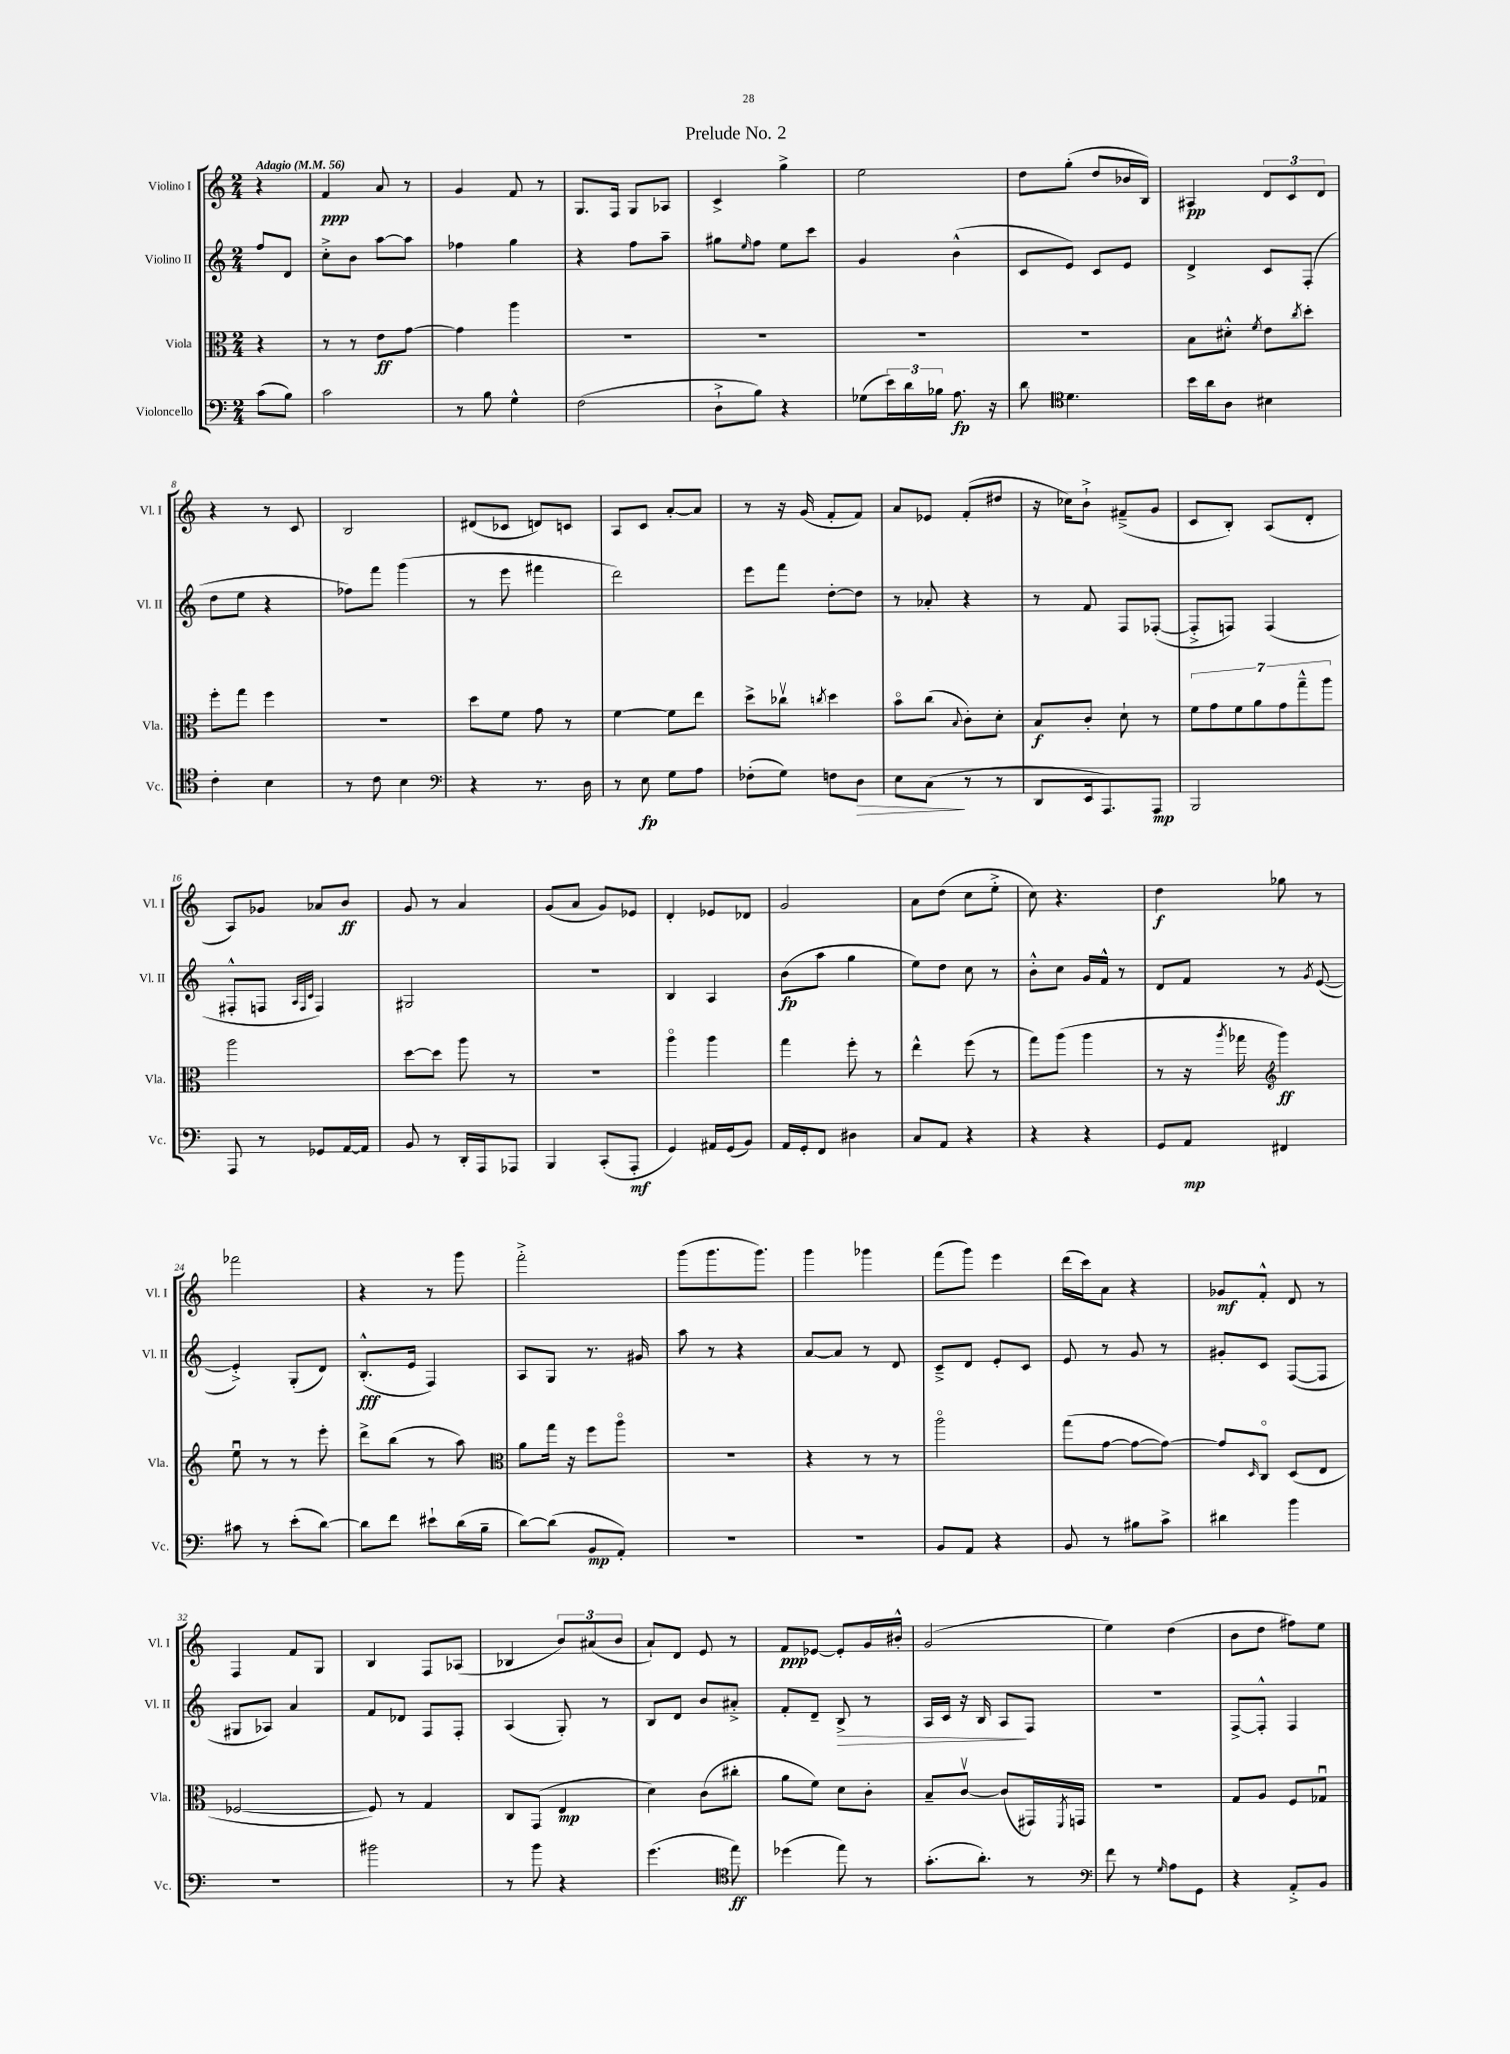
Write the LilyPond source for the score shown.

\header { title = "Prelude No. 2" }
<<
\new StaffGroup <<
\new Staff = "s0" \with { instrumentName = "Violino I" shortInstrumentName = "Vl. I" } {
    \clef treble \key c \major \numericTimeSignature \time 2/4 \partial 4 \tempo "Adagio" 4 = 56
    r4 |
    f'4\ppp a'8 r8 |
    g'4 f'8 r8 |
    g8. f16 g8 aes8 |
    c'4-> g''4-> |
    e''2 |
    d''8 g''8-.( d''8 bes'16 b16) |
    ais4\pp \tuplet 3/2 { d'8 c'8 d'8 } |
    r4 r8 c'8 |
    b2 |
    dis'8( ces'8 d'8) c'8 |
    a8 c'8 a'8~-. a'8 |
    r8 r16 g'16( f'8-. f'8) |
    a'8 ees'8 f'8-.( dis''8 |
    r16 ces''16) b'8-!-> fis'8--->( g'8 |
    c'8 b8-.) a8( d'8-. |
    a8) ges'8 aes'8 b'8\ff |
    g'8 r8 a'4 |
    g'8( a'8 g'8) ees'8 |
    d'4-. ees'8 des'8 |
    g'2 |
    a'8 d''8( c''8 e''8-.-> |
    c''8) r4. |
    d''4\f ges''8 r8 |
    fes'''2 |
    r4 r8 g'''8 |
    f'''2-.-> |
    g'''8( g'''8. g'''8.) |
    g'''4 ges'''4 |
    f'''8( g'''8) e'''4 |
    d'''16( c'''16) a'8 r4 |
    ges'8\mf f'8-.-^ d'8 r8 |
    f4 f'8 g8 |
    b4 f8 aes8( |
    bes4 \tuplet 3/2 { b'8) ais'8( b'8 } |
    a'8-!) d'8 e'8 r8 |
    f'8\ppp ees'8~ ees'8-. g'16 bis'16-.-^ |
    g'2( |
    e''4) d''4( |
    b'8 d''8 fis''8) e''8 \bar "|." |
}
\new Staff = "s1" \with { instrumentName = "Violino II" shortInstrumentName = "Vl. II" } {
    \clef treble \key c \major \numericTimeSignature \time 2/4 \partial 4
    f''8 d'8 |
    c''8-.-> b'8 a''8~ a''8 |
    fes''4 g''4 |
    r4 f''8 a''8-- |
    gis''8 \grace { e''16 } f''8 e''8 c'''8 |
    g'4 b'4-^( |
    c'8 e'8) c'8 e'8 |
    d'4-> c'8 f8-.( |
    d''8 e''8 r4 |
    fes''8) f'''8 g'''4( |
    r8 e'''8 fis'''4 |
    d'''2) |
    e'''8 f'''8 d''8~-. d''8 |
    r8 aes'8-. r4 |
    r8 f'8 f8 fes8~-.( |
    fes8-.-> f8) f4( |
    fis8-.-^ f8 \grace { a32 f32 c'32 } f4) |
    gis2 |
    R2 |
    b4 a4 |
    b'8\fp( a''8 g''4 |
    e''8) d''8 c''8 r8 |
    b'8-.-^ c''8 g'16 f'16-^ r8 |
    d'8 f'8 r8 \acciaccatura { g'8 } e'8~( |
    e'4-.->) g8-.( d'8) |
    b8.-.-^\fff( e'16 f4) |
    a8 g8 r8. gis'16 |
    a''8 r8 r4 |
    a'8~ a'8 r8 d'8 |
    c'8---> d'8 e'8-. c'8 |
    e'8 r8 g'8 r8 |
    gis'8-. c'8 f8~( f8 |
    gis8 aes8) a'4 |
    f'8 des'8 f8 f8-. |
    a4( g8-.) r8 |
    b8 d'8 b'8 ais'8-.-> |
    f'8-. d'8-- b8->\> r8 |
    a16 c'16 r16 b16 a8\! f8 |
    r2 |
    f8~-> f8-.-^ f4 \bar "|." |
}
\new Staff = "s2" \with { instrumentName = "Viola" shortInstrumentName = "Vla." } {
    \clef alto \key c \major \numericTimeSignature \time 2/4 \partial 4
    r4 |
    r8 r8 e'8\ff g'8~ |
    g'4 a''4 |
    R2 |
    R2 |
    R2 |
    R2 |
    b8 dis'8-.-^ \acciaccatura { f'8 } e'8 \acciaccatura { c''8 } d''8-. |
    f''8-. g''8 f''4 |
    R2 |
    d''8 f'8 g'8 r8 |
    f'4~ f'8 e''8 |
    d''8-> ces''8\upbow \acciaccatura { c''8 } d''4 |
    b'8\flageolet c''8( \appoggiatura { b8 } c'8-.) d'8-. |
    b8\f c'8-. d'8-! r8 |
    \tuplet 7/4 { f'8 g'8 f'8 a'8 g'8 g''8---^ a''8 } |
    a''2 |
    d''8~ d''8 a''8 r8 |
    R2 |
    a''4\flageolet a''4 |
    g''4 f''8-. r8 |
    e''4-^ f''8( r8 |
    g''8) a''8( a''4 |
    r8 r16 \acciaccatura { a''8 } ges''16 \clef treble g'''4\ff) |
    e''8\downbow r8 r8 e'''8-. |
    d'''8-> b''8( r8 a''8) |
    \clef alto a'8 g''16 r16 f''8 a''8\flageolet |
    R2 |
    r4 r8 r8 |
    a''2\flageolet |
    g''8( g'8~ g'8~ g'8~) |
    g'8 \grace { d16 } c8\flageolet d8( e8 |
    fes2~ |
    fes8) r8 g4 |
    c8 g,8( e4\mp |
    d'4) c'8( cis''8-. |
    a'8 f'8) d'8 c'8-. |
    b8-- c'8~\upbow c'8( gis,16) \acciaccatura { f,8 } g,16 |
    r2 |
    g8 a8 f8 ges8\downbow \bar "|." |
}
\new Staff = "s3" \with { instrumentName = "Violoncello" shortInstrumentName = "Vc." } {
    \clef bass \key c \major \numericTimeSignature \time 2/4 \partial 4
    c'8( b8) |
    c'2 |
    r8 b8 g4-^ |
    f2( |
    d8-!-> b8) r4 |
    ges8( \tuplet 3/2 { e'16) d'16 bes16 } a8.\fp r16 |
    d'8 \clef tenor d'4. |
    b'16 a'16 a8 bis4 |
    c'4-. b4 |
    r8 c'8 b4 |
    \clef bass r4 r8. d16 |
    r8 e8\fp g8 a8 |
    fes8-.( g8) f8 d8\> |
    e8 c8\!( r8 r8 |
    d,8 e,16 a,,8.) a,,8\mp |
    b,,2 |
    a,,8 r8 ges,8 a,16~ a,16 |
    b,8 r8 d,16-. a,,16 aes,,8 |
    b,,4 c,8-.( a,,8-.\mf |
    g,4) ais,16 g,16( b,8) |
    a,16 g,16-. f,8 dis4 |
    c8 a,8 r4 |
    r4 r4 |
    g,8 a,8\mp fis,4 |
    cis'8 r8 e'8-.( d'8~) |
    d'8 f'8 eis'8-! d'16( b16-- |
    d'8~) d'8( b,8\mp a,8-.) |
    R2 |
    R2 |
    b,8 a,8 r4 |
    b,8 r8 bis8 c'8-> |
    dis'4 b'4 |
    R2 |
    bis'2 |
    r8 b'8 r4 |
    g'4.( \clef tenor e''8\ff) |
    des''4( e''8) r8 |
    g'8.-.( a'8.-.) r8 |
    \clef bass f'8 r8 \grace { g16 } a8 g,8 |
    r4 a,8-.-> b,8 \bar "|." |
}
>>
>>
